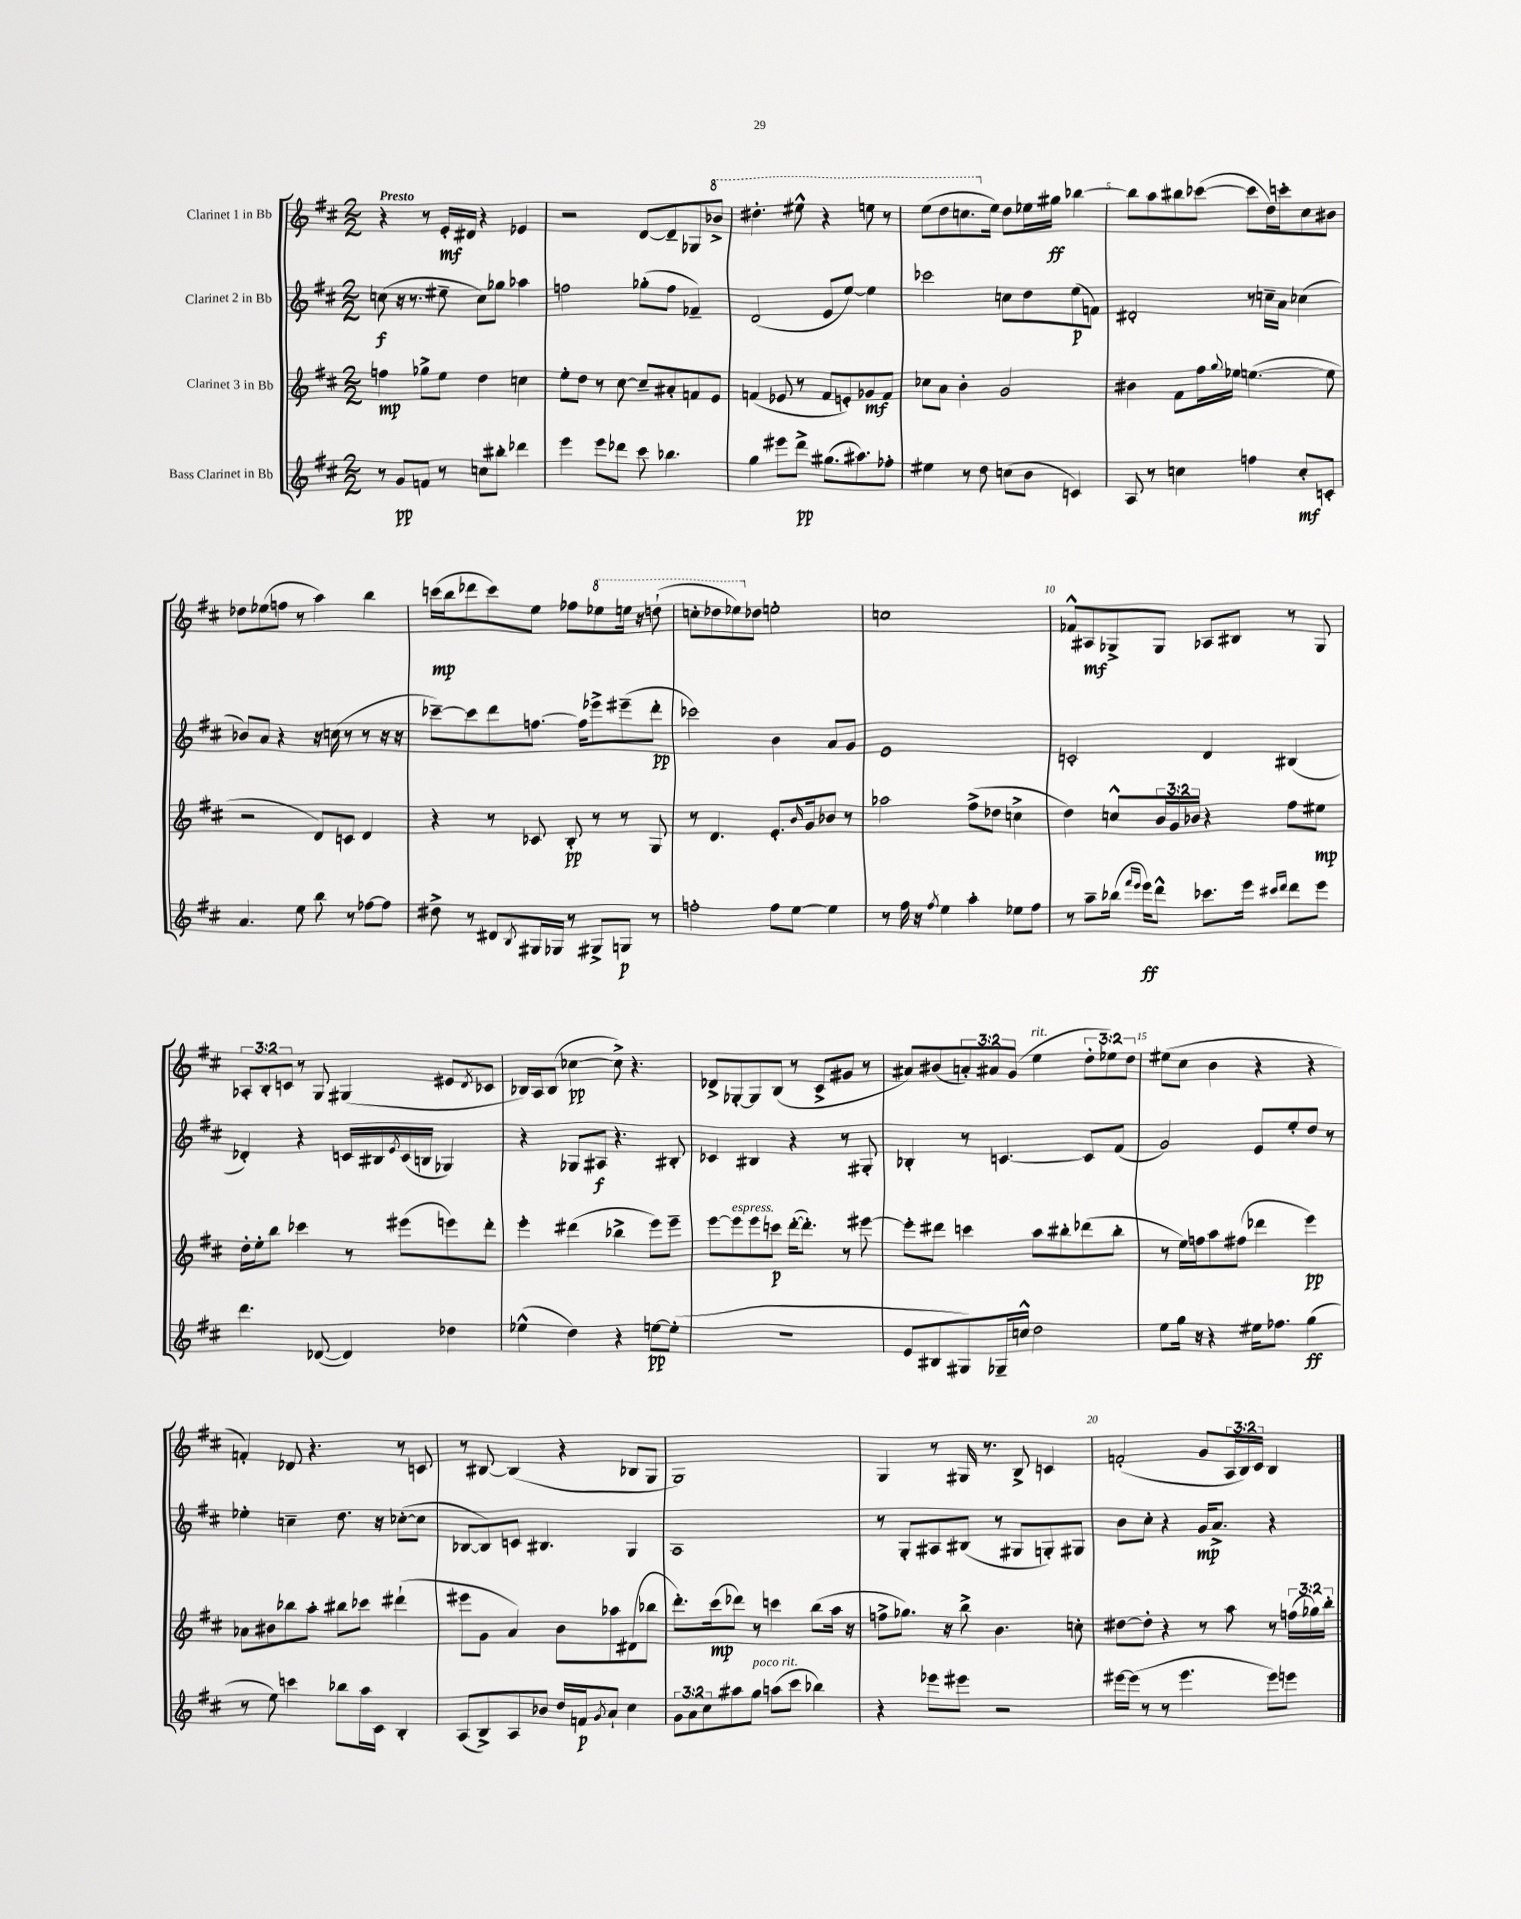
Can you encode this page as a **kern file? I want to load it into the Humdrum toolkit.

**kern	**kern	**kern	**kern
*staff4	*staff3	*staff2	*staff1
*clefG2	*clefG2	*clefG2	*clefG2
*k[f#c#]	*k[f#c#]	*k[f#c#]	*k[f#c#]
*M2/2	*M2/2	*M2/2	*M2/2
8r	4ff\	(8cc\	4r
8g/L	.	16r	.
.	.	8.r	.
8f/J	8gg-^\L	.	8r
8r	8ee\J	8ee#~\	16e'/LL
.	.	.	16d#/JJ
8cc\L	4dd\	8cc\L)	4r
8bb#'\J	.	8gg-\J	.
4ddd-\	4cc\	4aa-\	4e-/
=	=	=	=
4eee\	8ee'\L	2ff\	2r
.	8dd\J	.	.
8eee\L	8r	.	.
8ddd-\J	[8cc#\	.	.
8ccc#\	8cc#~/]L	(8gg-'\L	[8d/L
4.bb-\	8a#'/	8ff\J	8d~/]
.	8f/	4f-~/)	8G-/
.	8e/J	.	8bb-^/J
=	=	=	=
4gg\	(4f/	(2d/	4.ddd#'\
8eee#\L	8e-/	.	.
8ddd^\J	8r	.	8eee#^^\
(8.gg#\L	8f/L	8e/L	4r
.	8e'/)	[8ee/J)	.
8.aa#\)	.	.	.
.	8g-/	4ee\]	8eee\
8ff-'\J	8f/J	.	8r
=	=	=	=
4ee#\	8cc-\L	2ccc-\	(8eee\L
.	8a\J	.	8ddd\
8r	4b'\	.	8.ccc\
8dd\	.	.	.
.	.	.	16ee\Jk)
(8cc\L	2g/	8cc\L	8dd\L
8b\J	.	8dd\	16ee-\L
.	.	.	16gg#\JJ
4c/)	.	(8ee\	[4bb-\
.	.	8f\J)	.
=	=	=	=
8A/	4b#\	2d#'/	8bb-\]L
8r	.	.	8aa\
4cc\	8f#\L	.	8bb#\
.	16ff#\L	.	([8ccc-\J
.	8qqgg/	.	.
.	16ee-\JJ	.	.
4ff\	([4.ee\	8r	8ccc-\]L
.	.	16cc~\LL	16dd\L)
.	.	16a\JJ	16ccc'\J
8cc'/L	.	(4cc-\	8cc#\
8c'/J	8ee\]	.	8b#\J
=	=	=	=
4.a/	2r	8b-/L)	8dd-\L
.	.	8a/J	(8ee-\
.	.	4r	8ff\J
8ee\	.	.	8r
8bb\	8d/L)	16r	4aa\)
.	.	(16cc\	.
8r	8c/J	8r	.
[8ff-\L	4d/	8r	4bb\
8ff-\]J	.	16r	.
.	.	16r	.
=	=	=	=
8dd#^\	4r	[8ccc-~\L)	(16ccc\LL
.	.	.	16bb\J
8r	.	8ccc-\]	8ddd-\
8d#/L	8r	8ddd\	8ccc\)
8qB/	.	.	.
16G#/L	8c-/	[8.ff\J	8ee\J
16G-/JJ	.	.	.
8r	8B'/	.	8ff-\L
.	.	16ff\]LK	.
8G#^/L	8r	8eee-^\	8eee-\
8G/J	8r	(8eee#~\	16eee\Jk
.	.	.	16r
8r	8G/	8ddd'\J	(8ddd`\
=	=	=	=
2ff'\	8r	2ccc-\)	8ccc'\L
.	4.d/	.	8ddd-\
.	.	.	8eee-\)
.	.	.	8dd-\J
8ff\L	8.e'/L	4b\	2ee'\
[8ee\J	.	.	.
.	16qqb/	.	.
.	16g/k	.	.
4ee\]	8b-/J	8a/L	.
.	8r	8g/J	.
=	=	=	=
8r	2aa-\	1e	1cc
16ff#\	.	.	.
16r	.	.	.
8qff#/	.	.	.
4ee\	.	.	.
4aa'\	(8ff#^\L	.	.
.	8dd-\J	.	.
8ee-\L	4cc^\	.	.
8ff#\J	.	.	.
=	=	=	=
8r	4dd\)	2c'/	8f-^^/L
8aa~\L	.	.	8A#/
(16bb-\Jk	8cc^^/L	.	8G-^/
16qqfff#/LL	.	.	.
16qqeee/JJ	.	.	.
16eee\LK)	.	.	.
8ddd^^\J	24b/L	.	8G-/J
.	24g/	.	.
.	24b-/JJ	.	.
8.ccc-\L	4r	4d/	8A-/L
.	.	.	8B#/J
16eee\Jk	.	.	.
16qqccc#/LL	.	.	.
16qqddd/JJ	.	.	.
8ddd\L	8ff#\L	(4B#/	8r
8eee\J	8ee#\J	.	8G-/
=	=	=	=
4.ddd\	16dd'\LL	4d-'/)	12A-'/L
.	16ee'\J	.	.
.	.	.	12B'/
.	8bb\J	.	.
.	.	.	12c/J
.	4ccc-\	4r	8r
([8d-/	.	.	8G/
4d-/])	8r	16c/LL	(4G#/
.	.	16B#/	.
.	.	8qe/	.
.	(8eee#\L	(16c/	.
.	.	16B/JJ	.
4dd-\	8eee\)	4G-/)	8e#/L
.	.	.	8qd/
.	8ddd'\J	.	8c-/J
=	=	=	=
(4ee-^^\	4eee'\	4r	16B-/LL)
.	.	.	16A/J
.	.	.	(8B-/J
4dd\)	(4ddd#\	8G-/L	[4cc-\
.	.	8A#/J	.
4r	4bb-^\	4.r	8cc-^\])
.	.	.	4.r
[8ee\L	8eee\L)	.	.
(8ee'\]J	8eee~\J	8B#'/	.
=	=	=	=
1r	[8eee\L	4c-/	8d-^/L
.	8eee\]	.	[8G-'/
.	8eee\	4B#/	8G-/]
.	8ccc\J	.	(8B/J
.	([16ddd'\LK	4r	8r
.	8.ddd'\]J)	.	.
.	.	.	8c#^/L
.	8r	8r	8g#/J
.	[8eee#\	8G#'/	8r
=	=	=	=
8e/L	8eee#'\]L	4B-'/	8a#/L)
8B#/	8ddd#\J	.	(8b#/
8G#/)	4ccc\	8r	12a'/)
.	.	.	12a#/
16G-~/L	.	[4.c/	.
.	.	.	(12g/J
16cc^^/JJ	.	.	.
2dd\	8aa\L	.	4ee\
.	8bb#'\	.	.
.	(8ddd-\	8c/]L	12dd'\L
.	.	.	12ee-\)
.	8bb#'\J	(8f#/J	.
.	.	.	12dd\J
=	=	=	=
8ee\L	8r	2g/)	(8ee#\L
16gg\Jk	16ee\LL)	.	8cc#\J
16r	16ff\J	.	.
4r	8aa\	.	4b\
.	(8ff#\J	.	.
16ee#\LK	4ddd-\	8e/L	4r
8.ff-\J	.	.	.
.	.	8ee'/	.
(4gg\	4eee\)	8dd/J	4r
.	.	8r	.
=	=	=	=
8r	8a-\L	4ee-'\	4f'/)
8ee\)	8b#\	.	.
4ccc\	8bb-\	4cc~\	8d-/
.	8aa'\J	.	4.r
8bb-\L	8bb#\L	8.dd\	.
16aa\L	8ccc-\J	.	.
16c#\JJ	.	16r	.
4B'/	(4ddd#`\	([8cc-'\L	8r
.	.	8cc-\]J	8c/
=	=	=	=
(8A/L	8eee#\L	[8B-/L	8r
8B^/)	8g\J	8B-/])	[8B#/
8A/	4a/)	8c/J	(4B#/]
8b-/J	.	4.B#/	.
16dd/LL	8b\L	.	4r
16f/J	.	.	.
8qg/	.	.	.
8a`/J	8aa-\	.	.
4cc#\	(8d#\	4G/	8B-/L
.	8bb-\J	.	8G/J
=	=	=	=
12g\L	8.ddd'\L)	1A	1G)
12a\	.	.	.
12cc#\	.	.	.
.	(16ccc#\k	.	.
8aa#\	8ddd-\J)	.	.
8gg\J	8r	.	.
(8aa\L	4ccc\	.	.
8ccc#\J	.	.	.
4bb-\)	(8bb\L	.	.
.	16aa\Jk	.	.
.	16r	.	.
=	=	=	=
4r	8ff^\L	8r	4G/
.	8.gg-\J)	8G'/L	.
8eee-\L	.	8A#/	8r
.	16r	.	.
8eee#\J	8bb^\	(8B#/J	16G#/
.	.	.	8.r
2r	4.b\	8r	.
.	.	8G#/L	8B^/
.	.	8G'/)	4c/
.	8cc'\	8G#/J	.
=	=	=	=
[16eee#\LL	[8dd#\L	8b\L	(2f'/
(16eee#\]JJ	.	.	.
8r	8dd#'\]J	8cc#'\J	.
8r	4r	4r	.
4.eee#\	.	.	.
.	8r	16g/LK	8g/L
.	.	8.a^/J	.
.	8aa\	.	24A/L
.	.	.	24B/)
.	.	.	24c#/JJ
8eee#\L)	8r	4r	4B/
8eee\J	(24ff\LL	.	.
.	24gg-\)	.	.
.	24bb'\JJ	.	.
==	==	==	==
*-	*-	*-	*-
